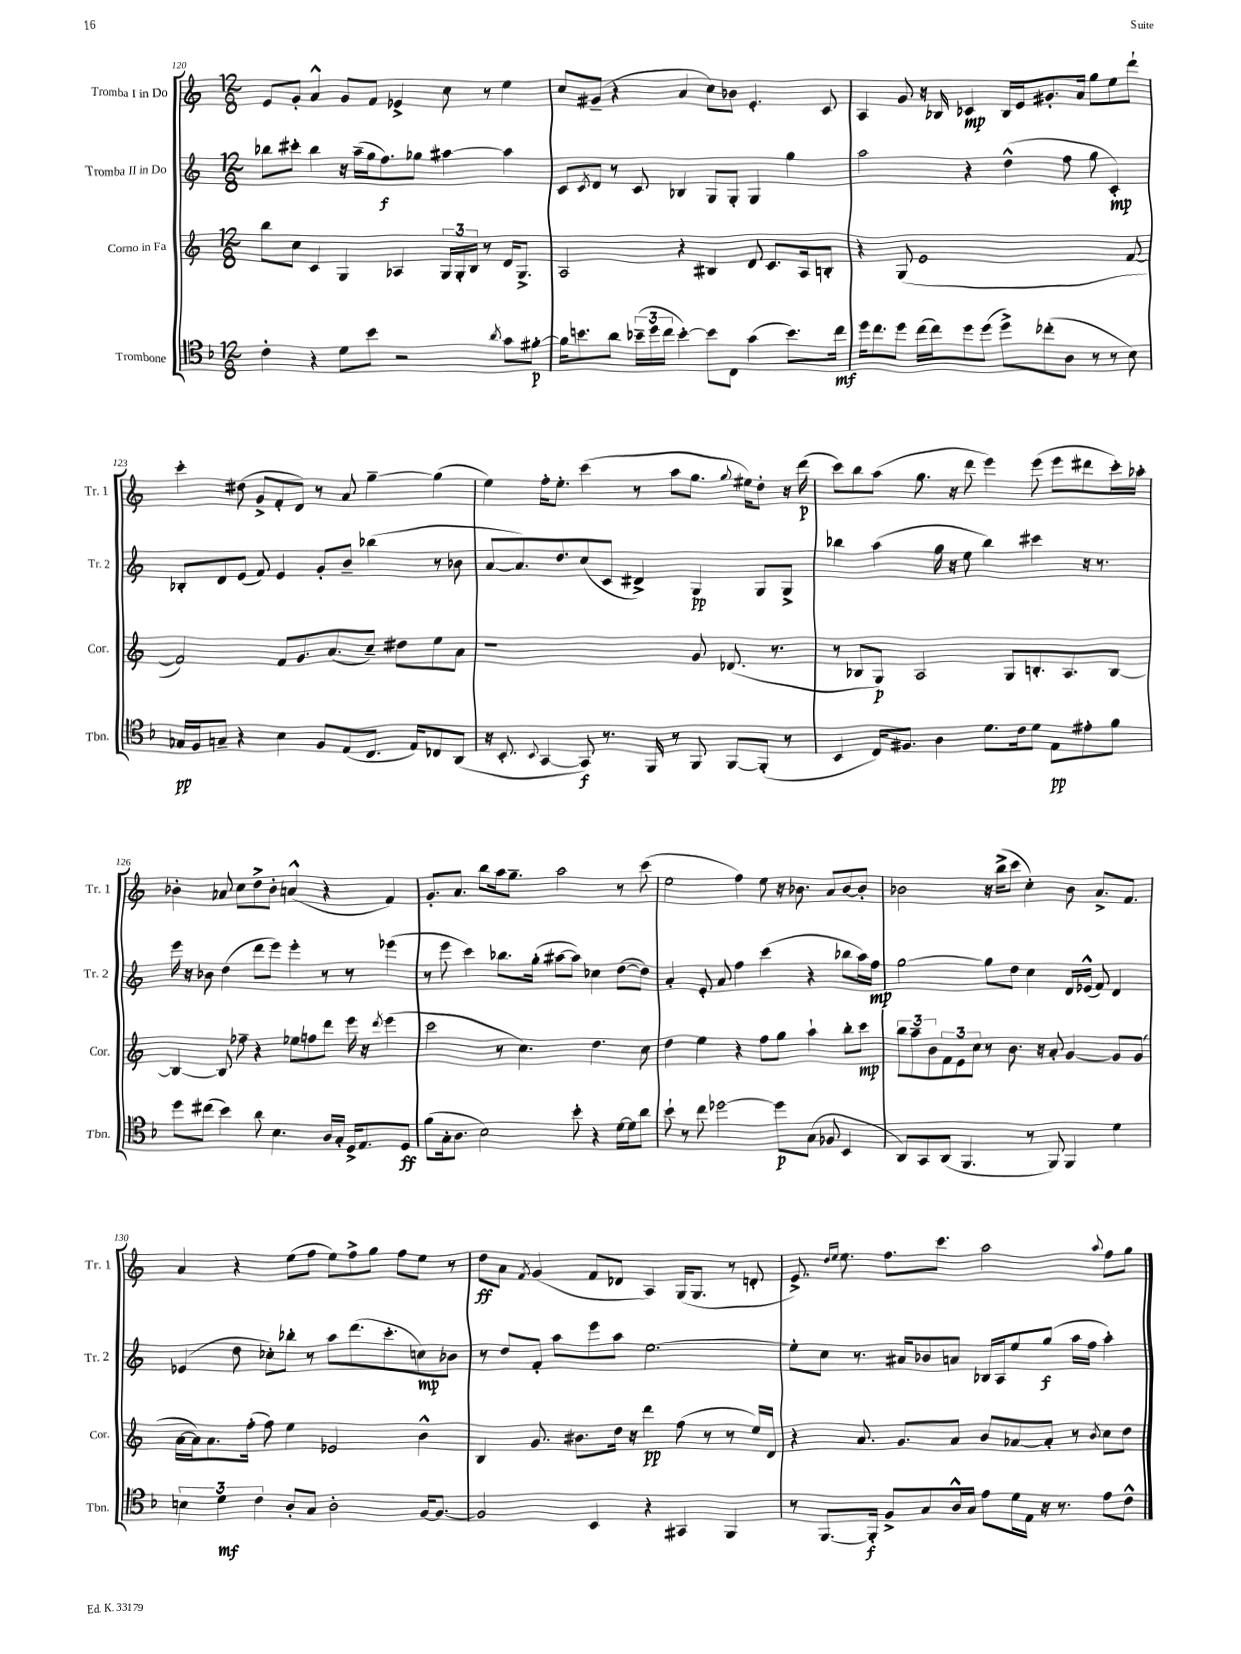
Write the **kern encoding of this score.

**kern	**kern	**kern	**kern
*staff4	*staff3	*staff2	*staff1
*clefC4	*clefG2	*clefG2	*clefG2
*k[b-]	*k[]	*k[]	*k[]
*M12/8	*M12/8	*M12/8	*M12/8
4c'\	8bb\L	8bb-\L	8e/L
.	8cc\J	8ccc#'\J	8g'/J
4r	4c/	4bb-\	4a^^/
8d\L	4G/	16r	8g/L
.	.	(16aa~\LL	.
8b-\J	.	16gg\J	8f/J
.	.	8.ff\)	.
2r	4A-/	.	4e-^/
.	.	8gg-\J	.
.	24G/LL	[4aa#\	8cc\
.	24G'/	.	.
.	24B/JJ	.	.
.	8r	.	8r
8qa/	.	.	.
8g\L	16d/LK	4aa#\]	4ee\
.	8.G^/J	.	.
[8f#'\J	.	.	.
=	=	=	=
16f#\]LK	2A/	8c/L	8cc/L
8.b\	.	.	.
.	.	8qc/	.
.	.	8d/J	(8g#~/J
8a\J	.	8r	4r
(24b-~\LL	.	8c/	.
24dd\	.	.	.
24cc\JJ	.	.	.
[4b-'\)	4r	4B-/	4a/
8b-\]L	4B#/	8G/L	8cc\L)
8C\J	.	8G'/J	8b-\J
(4g\	8d/	4G/	4.e'/
.	8.c/L	.	.
8.b-\L)	.	4gg\	.
.	16A/k	.	.
.	8B'/J	.	8c/
16cc\Jk	.	.	.
=	=	=	=
16dd\LK	4r	2aa\	4A/
8.cc\	.	.	.
8dd\J	(8G/	.	8g/
(16cc\LL	1e	.	16r
16cc\J)	.	.	16B-/
8dd\	.	4r	4c-/
(8dd\J	.	.	.
8dd^\L)	.	(4dd^^\	16B-/LL
.	.	.	16e/J
(8cc-'\	.	.	8.g#'/
8A\J	.	8ff\	.
.	.	.	16a/Jk
8r	.	8gg\	8gg\L
8r	.	4c'/)	8ee\
8B-\)	[8f/	.	8ddd`\J
=	=	=	=
16G-/LL	2f/])	8B-'/L	4ccc'\
16F/J	.	.	.
8G~/J	.	8d/	.
4r	.	(8e/J	(8dd#\
.	.	8f/)	8g^/L
4B-\	8f/L	4e/	8f'/
.	8.g/	.	8d/J)
8F/L	.	8g'/L	8r
.	(8.a/	.	.
(8E/	.	8b~/J	8a/
8.C/J	8cc~/J)	(4bb-\	[4gg~\
.	8dd#\L	.	.
16E/LK)	.	.	.
8C-/	8ee\	8r	(4gg\]
(8AA/J	8a\J	8b-\	.
=	=	=	=
16r	1r	[8a/L	4ee\)
8.BB-'/	.	.	.
.	.	8.a/])	.
8qqBB-/	.	.	.
[4GG/	.	.	16ff'\LK
.	.	8.dd/	8.ee'\J
8GG/])	.	(8cc/	(4ccc\
8.r	.	8c/J	.
.	.	4d#^/)	8r
16FF/	.	.	.
8r	.	.	8aa\L
8FF/	8g/	4G/	8.gg\J
[8FF/L	(8.d-/	.	.
.	.	.	8qqgg/
.	.	.	16ee#\LK)
(8FF'/]J	.	8G/L	8dd'\J
.	8.r	.	.
8r	.	8G^/J	16r
.	.	.	(16ddd\
=	=	=	=
4BB-/	8r	4bb-\	8ccc\L)
.	8B-/L	.	8bb\
16C/LK)	8G/J)	(4aa\	(8aa\J
8.F#/J	.	.	.
.	2A/	.	8.gg\
4A\	.	16gg\	.
.	.	16r	16r
.	.	8ee\	8ddd\
8.d\L	.	4bb-\)	4eee\)
.	8G/L	.	.
16c\k	.	.	.
8d\J	8.B'/	4ccc#\	(8eee\
8E\L	.	.	8eee\L
.	8.A/	.	.
8e#'\	.	16r	8ddd#\
.	.	8.r	.
8f\J	[8B/J	.	16ccc'\L)
.	.	.	16aa-'\JJ
=	=	=	=
8dd\L	4B/_	16eee\	4b-'\
.	.	16r	.
(8cc#\J	.	8b-\	.
4b-\)	8B/]	(4dd\	8a-/
.	8ff-~\	.	8cc\L
8a\	4r	8ddd\L	8dd^\
4.B-\	.	8eee\J)	8b-'\J
.	8ee-\L	4eee'\	(4a^^/
.	8ff\	.	.
16A/LL	8ddd\J	8r	4r
16G'/JJ	.	.	.
16D^/LK	16eee\	8r	.
8.E/	16r	.	.
.	8qddd/	.	.
.	(4eee\	(4eee-\	4f/)
8D/J	.	.	.
=	=	=	=
(8f\L	2ccc\	8r	8.g'/L
16G'\k	.	8eee\	.
8.A\J	.	.	8.a/J
.	.	4ccc\)	.
2B-\)	.	.	8bb\L
.	8r	8.bb-\L	16aa\k
.	.	.	8.gg~\J
.	4.cc\)	.	.
.	.	(16gg'\Jk	.
.	.	[8aa#\L	2aa\
8b-'\	.	8aa#\]J)	.
4r	4.dd\	4cc-\	.
[16d\LL	.	([8dd\L	8r
16d\]J	.	.	.
8a\J	8cc\	8dd\]J)	(8ccc\
=	=	=	=
8b-`\	4dd\	4a'/	2ee\
8r	.	.	.
8cc\	4ee\	8e'/	.
[2dd-\	.	8a/	.
.	4r	4ff\	4ff\)
.	8ff\L	(4ccc\	8ee\
8dd-\]L	8gg\J	.	16r
.	.	.	8.b-\
(8G\J	4aa`\	4r	.
8F-/	.	.	8a/L
4BB-/	8bb'\L	8bb-\L	[8b-/
.	8ccc\J	16aa\L)	8b-'/]J
.	.	16ff\JJ	.
=	=	=	=
8AA/L)	12bb\L	[2gg\	2b-\
.	12aa~\	.	.
8GG/	.	.	.
.	12b\	.	.
(8AA/J	12f\	.	.
.	12e\	.	.
4.FF/	.	.	.
.	12cc\J	.	.
.	8r	8gg\]L	16r
.	.	.	(16bb^\LK
.	8.b\	8dd\J	8ccc\J
8r	.	4cc\	4cc'\)
.	16r	.	.
8FF/)	8a'/	.	.
4FF/	[4g/	16d/LL	8b-\
.	.	(16e-^^/JJ	.
.	.	8f/)	8.a^/L
4d\	8g/]L	4d/	.
.	.	.	8.f/J
.	(8g/J	.	.
=	=	=	=
6B\	[16a\LL	(4e-/	4a/
.	16a\]J)	.	.
.	8.a\	.	.
6d\	.	.	.
.	.	8dd\	4r
.	(16ff'\Jk	.	.
6c\	.	.	.
.	8ff\)	8cc-'\L)	.
8A'/L	4ee\	8bb-'\J	(8ee\L
8G/J	.	8r	8ff\J
2A'\	2e-/	8aa\L	8ee\L)
.	.	(8.ddd\	8ff^\
.	.	.	8gg\J
.	.	8.ccc'\	.
.	.	.	8ff\L
[16F/LK	4b^^\	8cc\)	8ee\J
8.F/_J	.	.	.
.	.	8b-\J	8r
=	=	=	=
2F/]	4B/	8r	8dd\L
.	.	8dd/L	8a\J
.	.	.	8qf/
.	8.g/	8f'/J	(4g/
.	.	8aa\L	.
.	8.b#\L	.	.
4BB-/	.	8eee\	8f/L
.	16dd\Jk	8aa\J	8d-/J
.	16r	.	.
4r	4ddd\	[2.ee\	4A/)
4GG#/	(8ff\	.	(16G/LK
.	.	.	8.G/J
.	8r	.	.
4FF/	8r	.	8r
.	16ee/LL)	.	8d'/
.	16d/JJ	.	.
=	=	=	=
8r	4r	8ee'\]L	8.e^/)
[8.FF/L	.	8cc\J	.
.	.	.	16qqdd/LL
.	.	.	16qqee/JJ
.	.	.	8.ee\
.	8.a/	8.r	.
16FF'/]Jk	.	.	.
8F^/L	.	.	8.ff\L
.	8.g/L	16a#/LK	.
8G/	.	8b-/	.
.	.	.	8.ccc\J
16A^^/L	8a/J	8a/J	.
16G/JJ	.	.	.
8e\L	8b/L	16B-/LL	2aa\
.	.	16A/J	.
16d\L	[8a-/	8ee/	.
16E\JJ	.	.	.
16r	8a-'/]J	(8gg/J	.
8.r	.	.	.
.	8r	16aa\LL	.
.	.	16ff\JJ	.
.	8qb/	.	8qqaa/
8e\L	8cc\L	4aa'\)	8ff\L
8c^^\J	8dd\J	.	8gg\J
==	==	==	==
*-	*-	*-	*-
